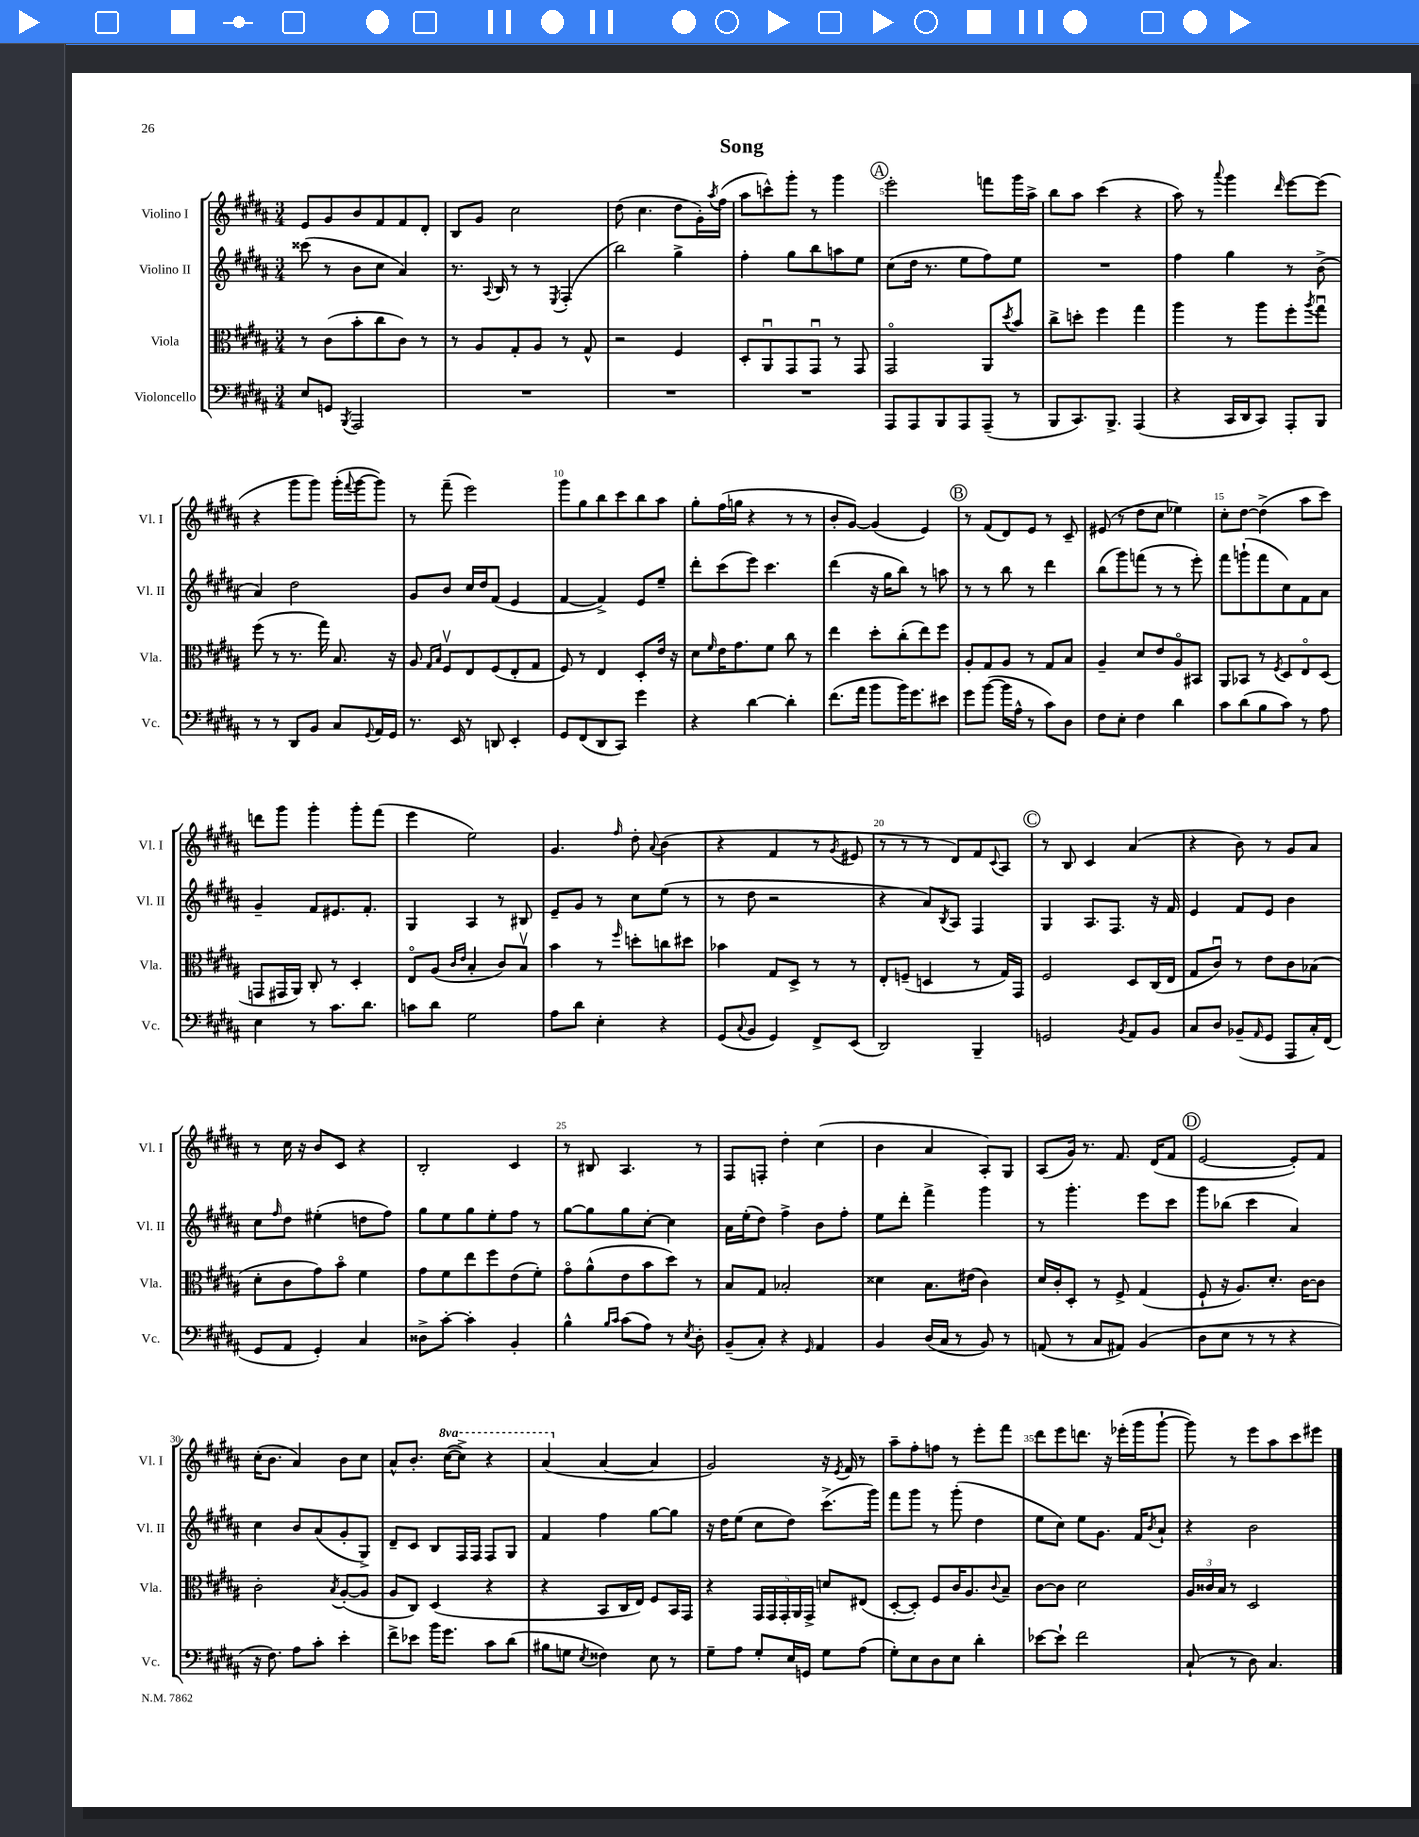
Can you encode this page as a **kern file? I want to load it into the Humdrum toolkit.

**kern	**kern	**kern	**kern
*staff4	*staff3	*staff2	*staff1
*clefF4	*clefC3	*clefG2	*clefG2
*k[f#c#g#d#a#]	*k[f#c#g#d#a#]	*k[f#c#g#d#a#]	*k[f#c#g#d#a#]
*M3/4	*M3/4	*M3/4	*M3/4
8E/L	8r	(8ccc##\	8e/L
8GG/J	(8c#\L	8r	8g#/
8qBBB/	.	.	.
2AAA#/	8b'\	8b\L	8b/
.	8cc#\	8cc#\J	8f#/
.	8c#\J)	4a#/)	8f#/
.	8r	.	8d#'/J
=	=	=	=
2.r	8r	8.r	8B/L
.	8A#/L	.	8g#/J
.	.	8qqA#/	.
.	.	16B/	.
.	8G#'/	8r	2cc#\
.	8A#/J	8r	.
.	.	8qE/	.
.	8r	(4F#'/	.
.	8G#^^/	.	.
=	=	=	=
2.r	2r	2bb\)	(8dd#\
.	.	.	4.cc#\
.	4F#/	4gg#^\	8dd#\L
.	.	.	16g#'\L)
.	.	.	8qaa#/
.	.	.	(16ff#\JJ
=	=	=	=
2.r	8D#'/L	4ff#'\	8aa#\L
.	8AA#u/	.	8ccc^^\)
.	8GG#/	8gg#\L	8ggg#'\J
.	8GG#u/J	8bb\	8r
.	8r	8aa\	4ggg#\
.	8GG#/	8ee\J	.
=	=	=	=
8AAA#/L	2GG#o/	(8cc#\L	2eee'\
8AAA#/	.	16dd#\Jk	.
.	.	8.r	.
8BBB/	.	.	.
8AAA#/	.	8ee\L	.
(8AAA#~/J	8AA#/L	8ff#\)	8fff\L
.	8qdd#/	.	.
8r	8b/J	8ee\J	16ggg#\L
.	.	.	16aa#^\JJ
=	=	=	=
8BBB/L	8cc#^\L	2.r	8bb\L
8.CC#/)	8dd'\J	.	8aa#\J
.	4ff#\	.	(4ccc#\
8.BBB^/J	.	.	.
(4AAA#/	4gg#\	.	4r
=	=	=	=
4r	4aa#\	4ff#\	8aa#\)
.	.	.	8r
.	.	.	8qqaaa#/
16CC#/LL	8r	4gg#\	4ggg#\
16DD#/J	.	.	.
8CC#/J)	8aa#\L	.	.
.	.	.	16qqddd#/
8AAA#'/L	8ff#'\	8r	[8eee\L
.	8qaa#/	.	.
8BBB/J	8gg#u\J	(8b^\	(8eee\]J
=	=	=	=
8r	(8ff#\	4a#/)	4r
8r	8r	.	.
8DD#/L	8.r	2dd#\	8ggg#\L
8BB/J	.	.	8ggg#\J)
.	16gg#\)	.	.
8C#/L	8.B/	.	(16ggg#'\LL
.	.	.	8qqfff#/
.	.	.	[16ggg#\J
8qqGG#/	.	.	.
16AA#/L	.	.	8ggg#\]J)
16GG#/JJ	16r	.	.
=	=	=	=
8.r	8A#/	8g#/L	8r
.	16qqG#/LL	.	.
.	16qqB/JJ	.	.
.	8F#v/L	8b/J	(8fff#~\
16EE/	.	.	.
8r	8E/	16cc#/LL	2eee\)
.	.	16dd#/J	.
8DD/	(8F#/	(8f#/J	.
4EE'/	8E'/	4e/	.
.	8G#/J	.	.
=	=	=	=
8GG#/L	8F#/)	[4f#/	8ggg#\L
(8FF#/	8r	.	8gg#\
8DD#/	4E/	4f#^/])	8bb\
8CC#/J)	.	.	8ccc#\
4g#\	8D#'/L	8e/L	8bb\
.	16e/Jk	8ee~/J	8aa#\J
.	16r	.	.
=	=	=	=
4r	8d#\L	8ddd#'\L	8gg#'\L
.	16qqf#/	.	.
.	16e\K	(8ccc#\	(16ff#\L
.	8.g#\	.	16gg\JJ
[4d#\	.	8eee\J)	4r
.	8f#\J	4.ccc#\	.
4d#'\]	8cc#\	.	8r
.	8r	.	8r
=	=	=	=
(8.f#\L	4ee\	(4ddd#\	8b'/L
.	.	.	[8g#/J)
16a#\Jk	.	.	.
8b\L	8dd#'\L	16r	(4g#/]
.	.	16gg#\LK	.
16b\K)	(8cc#'\	8bb\J)	.
8.g#\	.	.	.
.	8ee\)	8r	4e/)
8e#\J	8ff#\J	8aa\	.
=	=	=	=
8g#\L	8A#'/L	8r	8r
([8b\J	8G#/	8r	(8f#/L
16b\]LL	8A#/J	8bb\	8d#/)
16A#^^\JJ	.	.	.
8r	8r	8r	8e/J
8c#\L)	8G#/L	4ddd#\	8r
8D#\J	8B/J	.	8c#~/
=	=	=	=
8F#\L	4A#~/	(8bb\L	(8e#/
8E'\J	.	8ggg#\)	8r
4F#\	8d#/L	(8fff\J	8dd#\L
.	8e/	8r	8cc#\J
4d#\	8A#o/	8r	4ee-\)
.	8BB#/J	8eee'\)	.
=	=	=	=
8c#\L	8AA#/L	8fff#\L	8cc#'\L
(8d#\	8BB-/J	(8ggg`\	[8dd#\J
8B\	8r	8fff#\	(4dd#^\]
.	8qF#/	.	.
8c#\J)	8D#/L	8cc#\)	.
8r	8Eo/	8f#\	8aa#\L
8A#\	(8D#/J	8a#\J	8ccc#\J)
=	=	=	=
4E\	8GG/L	4g#~/	8ddd\L
.	16GG#/L	.	8ggg#\J
.	16AA#/JJ)	.	.
8r	8C#'/	8f#/L	4ggg#'\
8.c#\L	8r	8.e#/	.
.	4D#'/	.	8ggg#'\L
8.d#\J	.	8.f#'/J	.
.	.	.	(8fff#\J
=	=	=	=
8c\L	8Eo/L	4G#/	4eee\
8d#\J	(8A#/J	.	.
.	16qqc#/LL	.	.
.	16qqe/JJ	.	.
2G#\	4B'/	4A#/	2ee\)
.	8c#/L)	8r	.
.	8Bv/J	8B#/	.
=	=	=	=
8A#\L	4b\	8e~/L	4.g#/
8d#\J	.	8g#/J	.
4E'\	8r	8r	.
.	16qqff#/	.	16qqff#/
.	8dd'\L	8cc#\L	8dd#'\
.	.	.	8qqa#/
4r	8cc\	(8ee\J	(4b\
.	8dd#\J	8r	.
=	=	=	=
(8GG#/L	4b-\	8r	4r
8qqC#/	.	.	.
8BB/J	.	8dd#\	.
4GG#/)	8G#/L	2r	4f#/
.	8D#^/J	.	.
8FF#^/L	8r	.	8r
.	.	.	8qg#/
(8EE/J	8r	.	8e#/
=	=	=	=
2DD#/)	8E'/L	4r	8r
.	(8F~/J	.	8r
.	4D/	8a#/L)	8r
.	.	8qB/	.
.	.	8A#/J	8d#/L)
4BBB~/	8r	4F#/	8f#/
.	.	.	8qqc#/
.	16G#/LL)	.	8A#/J
.	16GG#/JJ	.	.
=	=	=	=
2GG/	2F#/	4G#/	8r
.	.	.	8B/
.	.	8.A#/L	4c#/
.	.	8.F#/J	.
8qBB/	.	.	.
8AA#/L	8D#/L	.	(4a#/
8BB/J	(16C#/L	16r	.
.	16E/JJ	16f#/	.
=	=	=	=
8C#/L	8G#/L	4e/	4r
8D#/J	8c#u/J)	.	.
(8BB-~/L	8r	8f#/L	8b\)
16qqAA#/	.	.	.
8GG#/J	8e\L	8e/J	8r
8AAA#/L	8c#\	4b\	8g#/L
16C#'/L)	(8B-\J	.	8a#/J
(16FF#/JJ	.	.	.
=	=	=	=
8GG#/L	8d#'\L	8cc#\L	8r
.	.	16qqff#/	.
8AA#/J	8c#\	8dd#\J	16cc#\
.	.	.	16r
4GG#'/)	8g#\)	(4ee#'\	8b/L
.	8bo\J	.	8c#/J
4C#/	4f#\	8dd\L	4r
.	.	8ff#\J)	.
=	=	=	=
8D##^\L	8g#\L	8gg#\L	2B'/
[8c#'\J	8f#\	8ee\	.
4c#'\]	8ee\	8gg#\	.
.	8ff#\	8ee'\	.
4BB'/	(8e\	8ff#\J	4c#/
.	8f#'\J)	8r	.
=	=	=	=
4B^^\	8g#o\L	[8gg#\L	8r
.	(8a#^^\	8gg#\]	8B#/
16qqB/LL	.	.	.
16qqc#/JJ	.	.	.
(8c#\L	8e\	8gg#\	4.A#/
8A#\J)	8b\	[8cc#'\J	.
8r	8dd#\J)	4cc#\]	.
8qE/	.	.	.
8D#'\	8r	.	8r
=	=	=	=
(8BB~/L	8B/L	16a#\LL	8F#/L
.	.	(16ee'\J	.
8C#'/J)	8G#/J	8dd#\J)	8F'/J
4r	2B-'/	4ff#^\	4dd#'\
16qqGG#/	.	.	.
4AA#/	.	8b\L	(4cc#\
.	.	8ff#'\J	.
=	=	=	=
4BB/	4d##\	8ee\L	4b\
.	.	8ddd#'\J	.
(16D#/LL	8.B\L	4fff#^\	4a#/
16C#/JJ	.	.	.
8r	.	.	.
.	(16e#\Jk	.	.
8BB/)	4c#\)	4ggg#\	8A#'/L)
8r	.	.	8G#/J
=	=	=	=
(8AA/	16d#/LL	8r	(8A#/L
.	16c#'/J	.	.
8r	8D#'/J	4.ggg#'\	16g#/Jk)
.	.	.	8.r
8C#/L	8r	.	.
8AA#/J)	8F#^/	.	8.f#/
(4BB/	(4G#/	8eee\L	.
.	.	.	(16d#/LK
.	.	8ccc#\J	8f#/J
=	=	=	=
8D#\L	8F#`/	8ggg#\L	[2e/
8E\J	16r	(8bb-\J	.
.	8.A#/L)	.	.
8r	.	4ccc#\	.
8r	8.d#'/J	.	.
4r	.	4a#/)	8e'/]L)
.	[16c#\LK	.	.
.	8c#\]J	.	8f#/J
=	=	=	=
16r	2c#'\	4cc#\	(16cc#'\LK
8.F#\)	.	.	8.b\J
8A#\L	.	8b/L	4a#/)
8c#'\J	.	(8a#/	.
.	8qB/	.	.
4e'\	([8A#'/L	8g#'/	8b\L
.	8A#/]J	8G#^/J)	8cc#\J
=	=	=	=
8f#^\L	8A#/L	8d#~/L	8a#^^/L
8e-\J	8C#/J)	8c#/J	8.b'/J
16b\LK	(4D#/	8B/L	.
8.g#\J	.	.	([16ccc#\LK
.	.	16F#/L	8ccc#^\]J)
.	.	16F#/JJ	.
8c#\L	4r	8F#/L	4r
(8d#\J	.	8G#/J	.
=	=	=	=
8B#\L	4r	4f#/	(4aa#/
8G\J	.	.	.
8qE/	.	.	.
4F##\)	8BB/L	4ff#\	[4a#/
.	16C#/L	.	.
.	16E/JJ)	.	.
8E\	8F#/L	[8gg#\L	4a#/]
8r	16BB/L	8gg#\]J	.
.	16GG#/JJ	.	.
=	=	=	=
8G#~\L	4r	16r	2g#/)
.	.	16dd#\LK	.
8A#\J	.	(8ee\J	.
8G#'/L	20GG#/LL	8cc#\L	.
.	20GG#/	.	.
.	20GG#'/	.	.
16E/L	.	8dd#\J)	.
.	20AA#/	.	.
16GG/JJ	.	.	.
.	20GG#^/JJ	.	.
8G#\L	8d/L	(8.ccc#^\L	16r
.	.	.	8qe/
.	.	.	16f#/
(8A#\J	(8E#/J	.	8r
.	.	16ggg#\Jk)	.
=	=	=	=
8G#'\L)	[8D#'/L	8fff#\L	8aa#~\L
8E\	8D#'/]J)	8ggg#\J	8ff#'\
8D#\	8F#/L	8r	8ff\J
8E\J	16c#/K	(8ggg#'\	8r
.	8.A#/	.	.
4d#'\	.	4dd#\	8eee'\L
.	8qqc#/	.	.
.	8B~/J	.	8fff#\J
=	=	=	=
[8e-\L	[8c#\L	8ee\L	8ddd#\L
8e-`\]J	8c#\]J	8cc#\J)	8eee\
2f#\	2d#\	8ee\L	8.ddd\J
.	.	8.g#\J	.
.	.	.	16r
.	.	.	(16eee-'\LL
.	.	16f#/LK	16ggg#\J
.	.	8qb/	.
.	.	8a#`/J	[8ggg#`\J
=	=	=	=
(8C#`/	24A#/LL	4r	8ggg#\])
.	24c##/	.	.
.	24B/JJ	.	.
8r	8r	.	8r
8D#\)	2D#/	2b\	8eee\L
4.C#/	.	.	8aa#\
.	.	.	8ccc#\
.	.	.	8eee#\J
==	==	==	==
*-	*-	*-	*-
